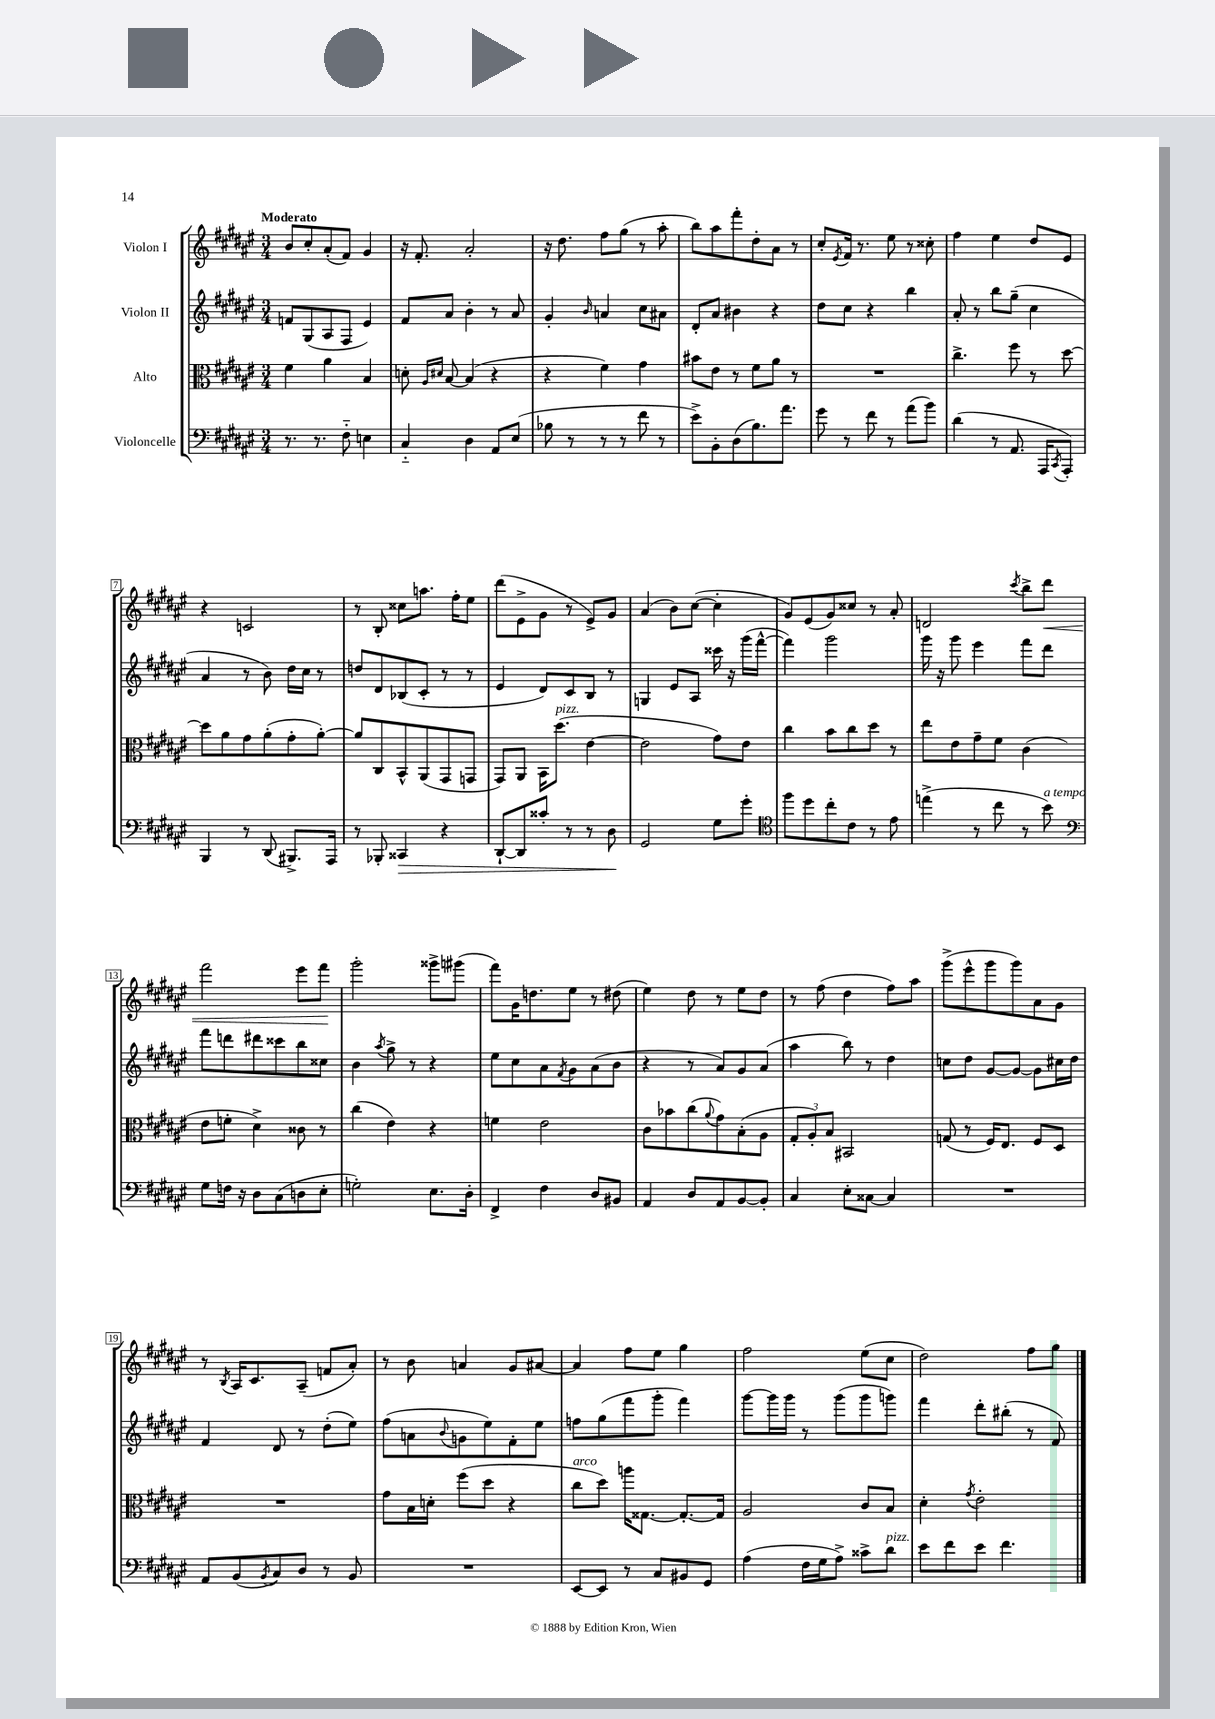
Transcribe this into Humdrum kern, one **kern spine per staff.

**kern	**kern	**kern	**kern
*staff4	*staff3	*staff2	*staff1
*clefF4	*clefC3	*clefG2	*clefG2
*k[f#c#g#d#a#e#]	*k[f#c#g#d#a#e#]	*k[f#c#g#d#a#e#]	*k[f#c#g#d#a#e#]
*M3/4	*M3/4	*M3/4	*M3/4
8.r	4f#	8f	8b
.	.	(8G#	8cc#'
8.r	.	.	.
.	4a#	8A#	(8a#'
8F#'~	.	8F#	8f#)
4E	4B	4e#)	4g#
=	=	=	=
4C#'~	8d'	8f#	16r
.	.	.	8.f#'
.	16qqA#	.	.
.	16qqd#	.	.
.	[8B	8a#	.
4D#	(4B]	4b'	2a#'
8AA#	4r	8r	.
(8E#	.	8a#	.
=	=	=	=
8B-	4r	4g#'	16r
.	.	.	8.dd#
8r	.	.	.
.	.	16qqb	.
8r	4f#)	4a	8ff#
8r	.	.	(8gg#
8f#	4g#	8cc#	8r
8r	.	8a#	8aa#'
=	=	=	=
8e#^)	8b#	8d#'	8bb)
8BB'	8e#	8a#	8aa#
(8D#	8r	4b#	8fff#'
8.B)	8f#	.	8dd#'
.	8a#	4r	8a#
8.a#	.	.	.
.	8r	.	8r
=	=	=	=
8g#	2.r	8dd#	8cc#'
.	.	.	8qe#
8r	.	8cc#	16f#
.	.	.	8.r
8f#	.	4r	.
8r	.	.	8ee#
(8a#	.	4bb	8r
8b)	.	.	8cc##'
=	=	=	=
(4d#	4.cc#^	8a#'	4ff#
.	.	8r	.
8r	.	8bb	4ee#
8.AA#	8ff#	(8gg#~	.
.	8r	4cc#	8dd#
16AAA#	.	.	.
8qCC#	.	.	.
8AAA#')	[8dd#	.	8e#
=	=	=	=
4BBB	8dd#]	4a#	4r
.	8a#	.	.
8r	8g#	8r	2c
(8DD#	(8a#'	8b)	.
8.BBB#^)	8g#'	16dd#	.
.	.	16cc#	.
.	[8a#')	8r	.
16AAA#	.	.	.
=	=	=	=
8r	8a#]	8dd	8r
8BBB-'	8C#	8d#	8B'
4CC##	8BB^^	(8B-	8cc##
.	(8AA#	8c#'	8.aa
4r	8GG#	8r	.
.	.	.	16ff#'
.	8GG	8r	8ee#
=	=	=	=
[8DD#`	8GG#)	4e#	(8ddd#
8DD#]	8AA#	.	8e#^
8c##'	16BB	8d#)	8g#
.	(8.dd#	.	.
8r	.	8c#	8r
8r	[4e#	8B	8e#^)
8D#	.	8r	8g#
=	=	=	=
2GG#	2e#]	4G	(4a#
.	.	8e#	8b)
.	.	8A#	([8cc#
8G#	8g#)	16ccc##	4cc#']
.	.	16r	.
8g#'	8e#	(16ggg#	.
.	.	[16fff#^^	.
=	=	=	=
*clefC4	*	*	*
8ff#	4cc#	4fff#])	8g#)
8dd#	.	.	(8e#
8cc#'	8b	2ggg#	8g#)
8c#	8cc#	.	8cc##
8r	8dd#	.	8r
8e#	8r	.	8a#'
=	=	=	=
(4ee^	8ee#	16ggg#	2d
.	.	16r	.
.	8e#	8ggg#	.
8r	8g#~	4eee#	.
8cc#	8f#	.	.
.	.	.	8qccc#
8r	(4c#	8fff#	8bb^
8b)	.	8ddd#	8ddd#
=	=	=	=
*clefF4	*	*	*
8G#	8e#	8fff#	2fff#
16F	8f'	8ddd	.
16r	.	.	.
8D#	4d#^)	8ddd#	.
(8C#	.	8ccc##	.
8D	8c##	8bb	8eee#
8E#'	8r	8cc##	8fff#
=	=	=	=
2G')	(4cc#	4b	2ggg#'
.	.	8qaa#	.
.	4e#)	8gg#^	.
.	.	8r	.
8.E#	4r	4r	8ggg##^
.	.	.	(8ggg#
16D#'	.	.	.
=	=	=	=
4FF#^	4f	8ee#	8fff#)
.	.	8cc#	16g#
.	.	.	8.dd
4F#	2e#	8a#	.
.	.	8qf#	.
.	.	8g#	8ee#
8D#	.	(8a#	8r
8BB#	.	8b	(8dd#
=	=	=	=
4AA#	8c#	4r	4ee#)
.	8b-	.	.
8D#	(8cc#	8r	8dd#
.	8qqa#	.	.
8AA#	8g#)	8a#)	8r
[8BB	(8B'	8g#	8ee#
8BB']	8A#	(8a#	8dd#
=	=	=	=
4C#	12G#'	4aa#	8r
.	12A#')	.	.
.	.	.	(8ff#
.	12B	.	.
8E#'	2BB#	8bb)	4dd#
[8C##	.	8r	.
4C##]	.	4dd#	8ff#)
.	.	.	8aa#
=	=	=	=
2.r	(8G	8cc	(8ggg#^
.	8r	8dd#	8eee#^^
.	16F#)	[8g#	8ggg#
.	8.E#	.	.
.	.	8g#_	8ggg#)
.	8F#	8g#]	8a#
.	8D#	16cc#	8g#
.	.	16dd#	.
=	=	=	=
8AA#	2.r	4f#	8r
.	.	.	8qB
(8BB	.	.	16A#
.	.	.	8.c#
8qBB	.	.	.
8C#)	.	8d#	.
8D#	.	8r	(8A#~
8r	.	(8dd#'	8f
8BB	.	8ee#)	8a#')
=	=	=	=
2.r	8g#	(8ff#	8r
.	16B	8a	8b
.	16d'	.	.
.	.	8qqb	.
.	(8ff#	8g	4a
.	8dd#	8ee#)	.
.	4r	8f#'	8g#
.	.	8ee#	[8a#
=	=	=	=
[8EE#	8cc#	8ff	4a#]
8EE#]	8dd#)	(8gg#	.
8r	16aa	8fff#	8ff#
.	[8.G##	.	.
8C#	.	8ggg#'	8ee#
8BB#	8.G##'_	4fff#)	4gg#
8GG#	.	.	.
.	16G##]	.	.
=	=	=	=
(4A#	2A#	[8ggg#	2ff#
.	.	16ggg#]	.
.	.	16ggg#	.
16F#	.	8r	.
16G#	.	.	.
8A#^)	.	(8ggg#	.
8c##^	8c#	8ggg#	(8ee#
8d#	8B	8ggg)	8cc#
=	=	=	=
8e#	4d#'	4fff#	2dd#)
8f#	.	.	.
.	8qg#	.	.
8e#	2e#'	8ddd#'	.
4.f#	.	(8bb#'	.
.	.	8r	8ff#
.	.	8f#)	8gg#
==	==	==	==
*-	*-	*-	*-
